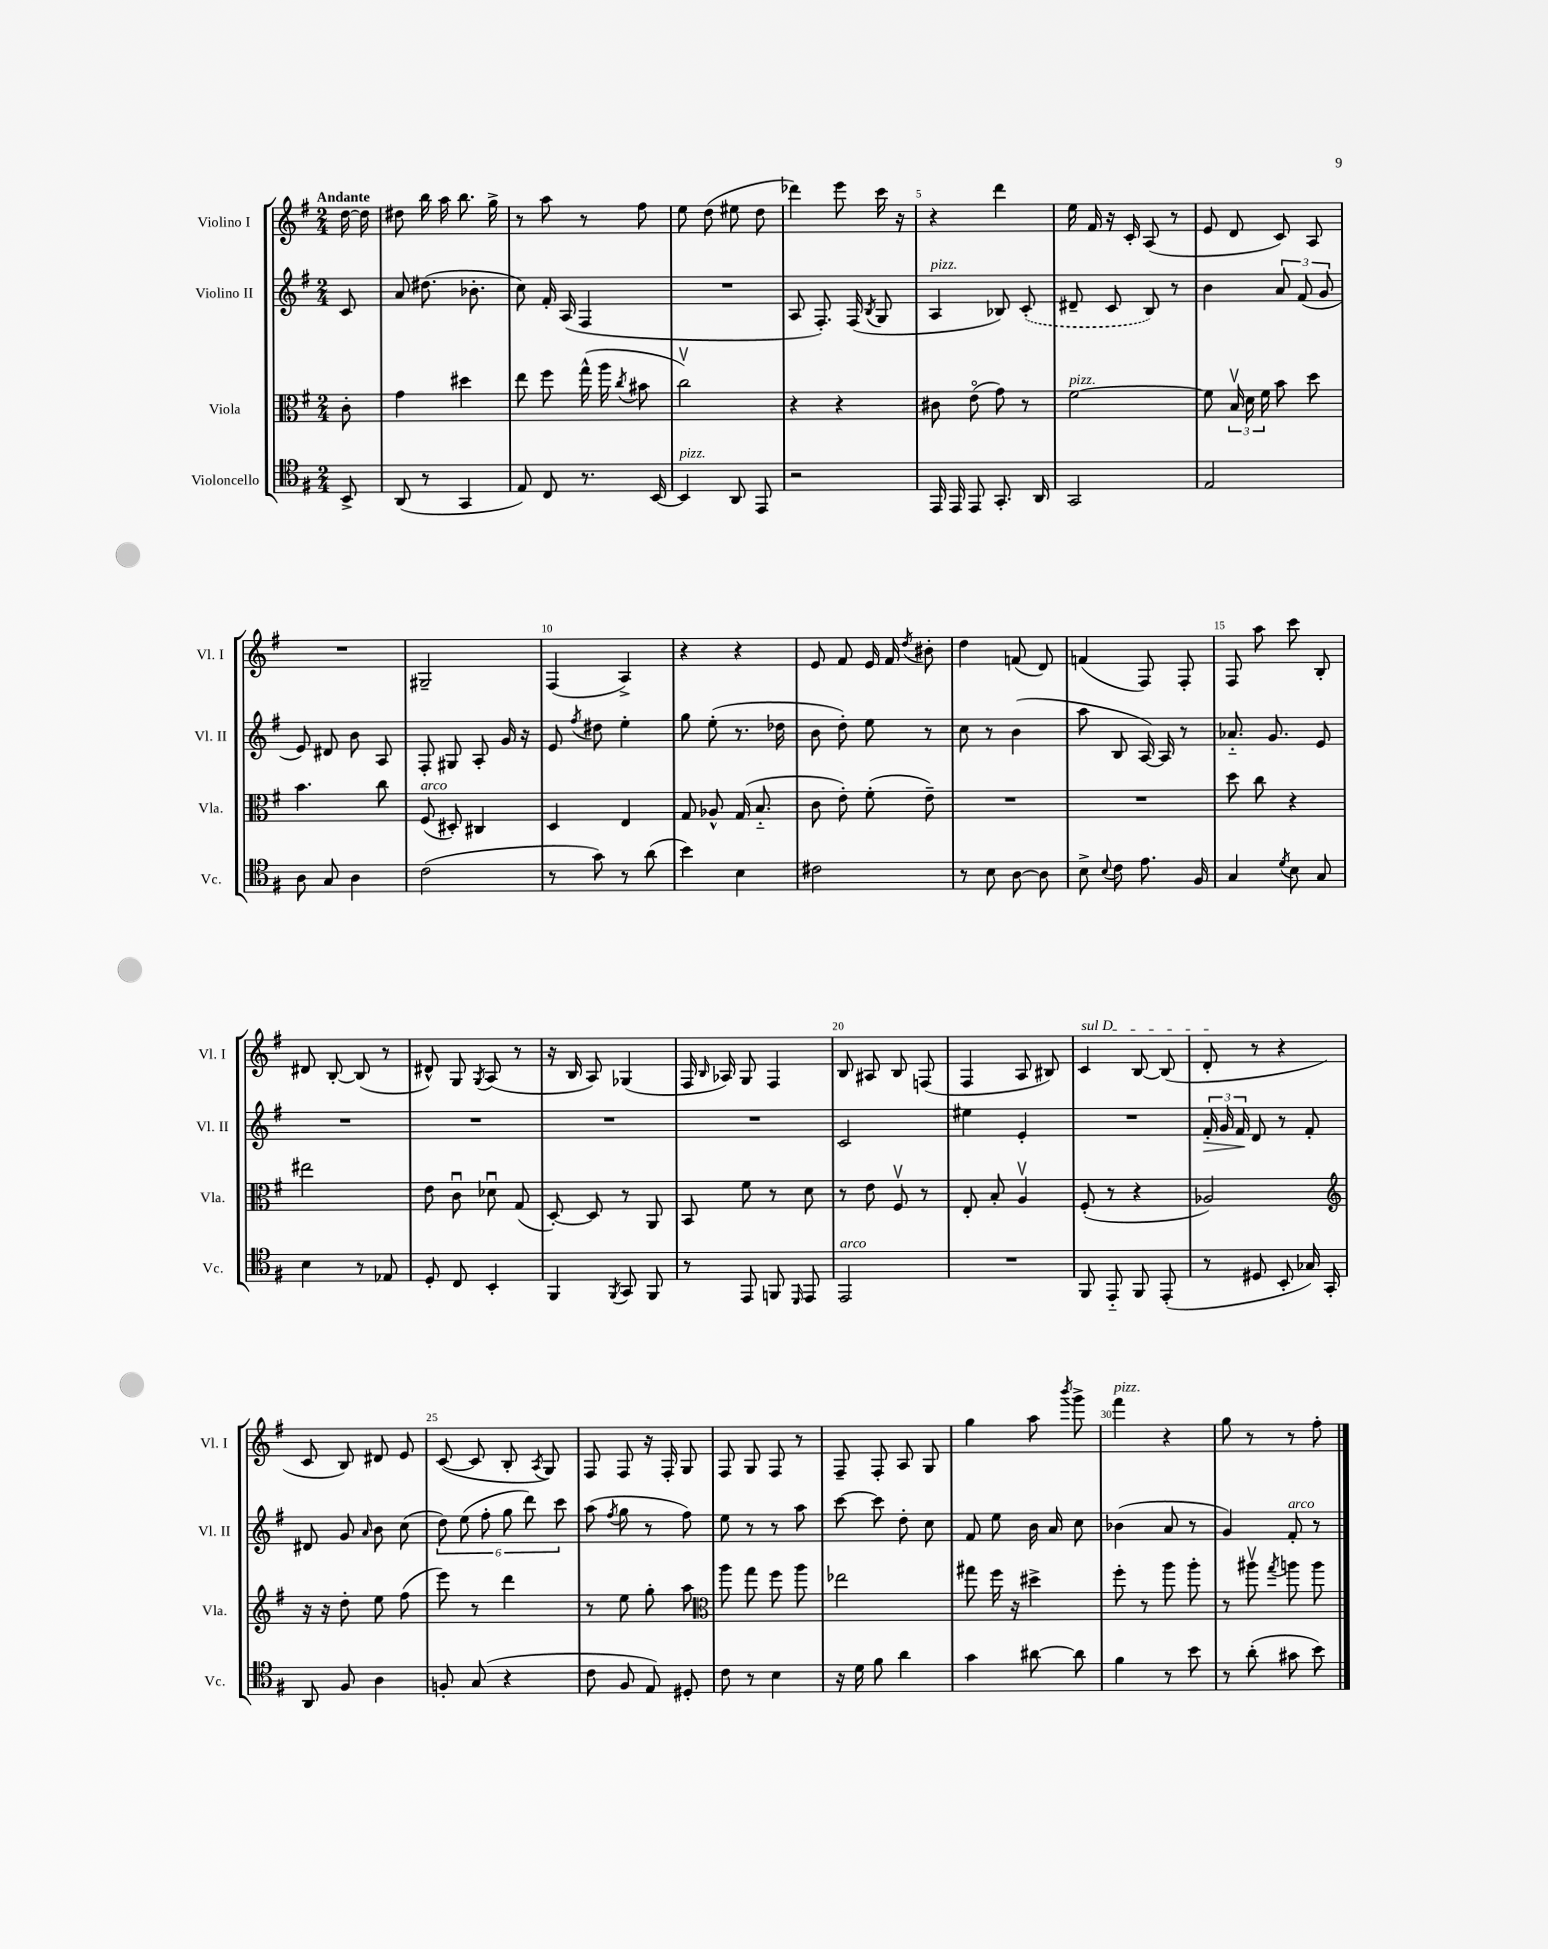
<<
\new StaffGroup <<
\new Staff = "s0" \with { instrumentName = "Violino I" shortInstrumentName = "Vl. I" } {
    \clef treble \key g \major \numericTimeSignature \time 2/4 \partial 8 \tempo "Andante"
    \autoBeamOff d''16~ d''16 |
    dis''8 b''16 a''16 b''8. g''16-> |
    r8 a''8 r8 fis''8 |
    e''8 d''8( eis''8 d''8 |
    des'''4) e'''8 c'''16 r16 |
    r4 d'''4 |
    e''16 fis'16 r16 c'16-. a8( r8 |
    e'8 d'8 c'8) a8 |
    R2 |
    gis2-- |
    fis4( a4->) |
    r4 r4 |
    e'8 fis'8 e'16 fis'16 \acciaccatura { d''8 } bis'8-. |
    d''4 f'8( d'8) |
    f'4( fis8) fis8-. |
    fis8 a''8 c'''8 b8-. |
    dis'8 b8~-. b8( r8 |
    dis'8-^) g8 \acciaccatura { g8 } a8( r8 |
    r16 b16 a8) ges4( |
    fis16 \grace { b16 } aes16) g8 fis4 |
    b8 ais8 b8 f8( |
    fis4 a8 bis8) |
    \once \override TextSpanner.bound-details.left.text = \markup { \italic "sul D" } c'4\startTextSpan b8~ b8( |
    d'8-.\stopTextSpan r8 r4 |
    c'8 b8) dis'8 e'8 |
    c'8~( c'8 b8-. \acciaccatura { a8 } g8) |
    fis8 fis8 r16 fis16-. g8 |
    fis8 g8 fis8 r8 |
    fis8-- fis8-. a8 g8 |
    g''4 a''8 \acciaccatura { b'''8 } g'''8-> |
    fis'''4^\markup { \italic "pizz." } r4 |
    g''8 r8 r8 fis''8-. \bar "|." |
}
\new Staff = "s1" \with { instrumentName = "Violino II" shortInstrumentName = "Vl. II" } {
    \clef treble \key g \major \numericTimeSignature \time 2/4 \partial 8
    \autoBeamOff c'8 |
    a'8 dis''8.( bes'8.-. |
    c''8) fis'16-. a16( fis4 |
    R2 |
    a8 fis8.-.) fis16( \acciaccatura { b8 } g8 |
    a4^\markup { \italic "pizz." } bes8) \once \slurDashed c'8-.( |
    dis'8-- c'8 b8) r8 |
    b'4 \tuplet 3/2 { a'8 fis'8( g'8 } |
    e'8) dis'8 b'8 a8 |
    fis8-. gis8 a8-. g'16 r16 |
    e'8 \acciaccatura { fis''8 } dis''8 e''4-. |
    g''8 e''8-.( r8. des''16 |
    b'8 d''8-.) e''8 r8 |
    c''8 r8 b'4( |
    a''8 b8 a16~) a16 r8 |
    aes'8.-_ g'8. e'8 |
    R2 |
    R2 |
    R2 |
    R2 |
    c'2 |
    eis''4 e'4-. |
    R2 |
    \tuplet 3/2 { fis'16-.\> g'16 fis'16\! } d'8 r8 fis'8-. |
    dis'8 g'8 \grace { a'16 } b'8 c''8( |
    \tuplet 6/4 { d''8) e''8( fis''8-. g''8 d'''8) c'''8 } |
    a''8( \acciaccatura { fis''8 } g''8 r8 fis''8) |
    e''8 r8 r8 a''8 |
    c'''8~ c'''8 d''8-. c''8 |
    fis'8 e''8 b'16 a'16 c''8 |
    bes'4( a'8 r8 |
    g'4) fis'8-.^\markup { \italic "arco" } r8 \bar "|." |
}
\new Staff = "s2" \with { instrumentName = "Viola" shortInstrumentName = "Vla." } {
    \clef alto \key g \major \numericTimeSignature \time 2/4 \partial 8
    \autoBeamOff c'8-. |
    g'4 dis''4 |
    e''8 fis''8 g''16-^( a''16 \acciaccatura { c''8 } bis'8 |
    c''2\upbow) |
    r4 r4 |
    cis'8 e'8\flageolet( g'8) r8 |
    fis'2~^\markup { \italic "pizz." } |
    fis'8 \tuplet 3/2 { b16\upbow d'16 fis'16 } b'8 d''8 |
    b'4. c''8 |
    fis8^\markup { \italic "arco" }( dis8-.) cis4 |
    d4 e4 |
    g8 aes8-^ g16( b8.-_ |
    c'8 e'8-.) fis'8-.( e'8--) |
    R2 |
    R2 |
    d''8 c''8 r4 |
    eis''2 |
    e'8 c'8\downbow des'8\downbow g8( |
    d8~-.) d8 r8 a,8 |
    b,8 fis'8 r8 d'8 |
    r8 e'8 fis8\upbow r8 |
    e8-. b8-. a4\upbow |
    fis8-.( r8 r4 |
    aes2) |
    \clef treble r16 r16 d''8-. e''8 fis''8( |
    e'''8) r8 d'''4 |
    r8 e''8 g''8-. a''8 |
    \clef alto a''8 g''8 fis''8 a''8 |
    ees''2 |
    gis''8 fis''16 r16 dis''4-> |
    fis''8-. r8 a''8 a''8-. |
    r8 ais''8\upbow \acciaccatura { g''8 } a''8 a''8 \bar "|." |
}
\new Staff = "s3" \with { instrumentName = "Violoncello" shortInstrumentName = "Vc." } {
    \clef tenor \key g \major \numericTimeSignature \time 2/4 \partial 8
    \autoBeamOff b,8-> |
    a,8( r8 g,4 |
    e8) c8 r8. b,16~ |
    b,4^\markup { \italic "pizz." } a,8 e,8 |
    r2 |
    e,16 e,16 e,8 g,8.-. a,16 |
    g,2 |
    e2 |
    a8 g8 a4 |
    c'2( |
    r8 g'8) r8 a'8( |
    b'4) b4 |
    cis'2 |
    r8 b8 a8~ a8 |
    b8-> \appoggiatura { b8 } c'8 e'8. fis16 |
    g4 \acciaccatura { d'8 } b8 g8 |
    b4 r8 ees8 |
    d8-. c8 b,4-. |
    fis,4 \acciaccatura { fis,8 } g,8 fis,8 |
    r8 e,8 f,8 \grace { d,16 } e,8 |
    e,2^\markup { \italic "arco" } |
    R2 |
    fis,8 e,8-_ fis,8 e,8-.( |
    r8 dis8 b,8-. ges16) g,16-. |
    a,8 fis8 a4 |
    f8-. g8( r4 |
    c'8 fis8 e8) dis8-. |
    c'8 r8 b4 |
    r16 d'16 fis'8 a'4 |
    g'4 ais'8~ ais'8 |
    fis'4 r8 b'8 |
    r8 a'8-.( gis'8 b'8) \bar "|." |
}
>>
>>
\layout { \context { \Score \override BarNumber.break-visibility = ##(#f #t #t) barNumberVisibility = #(every-nth-bar-number-visible 5) } }
